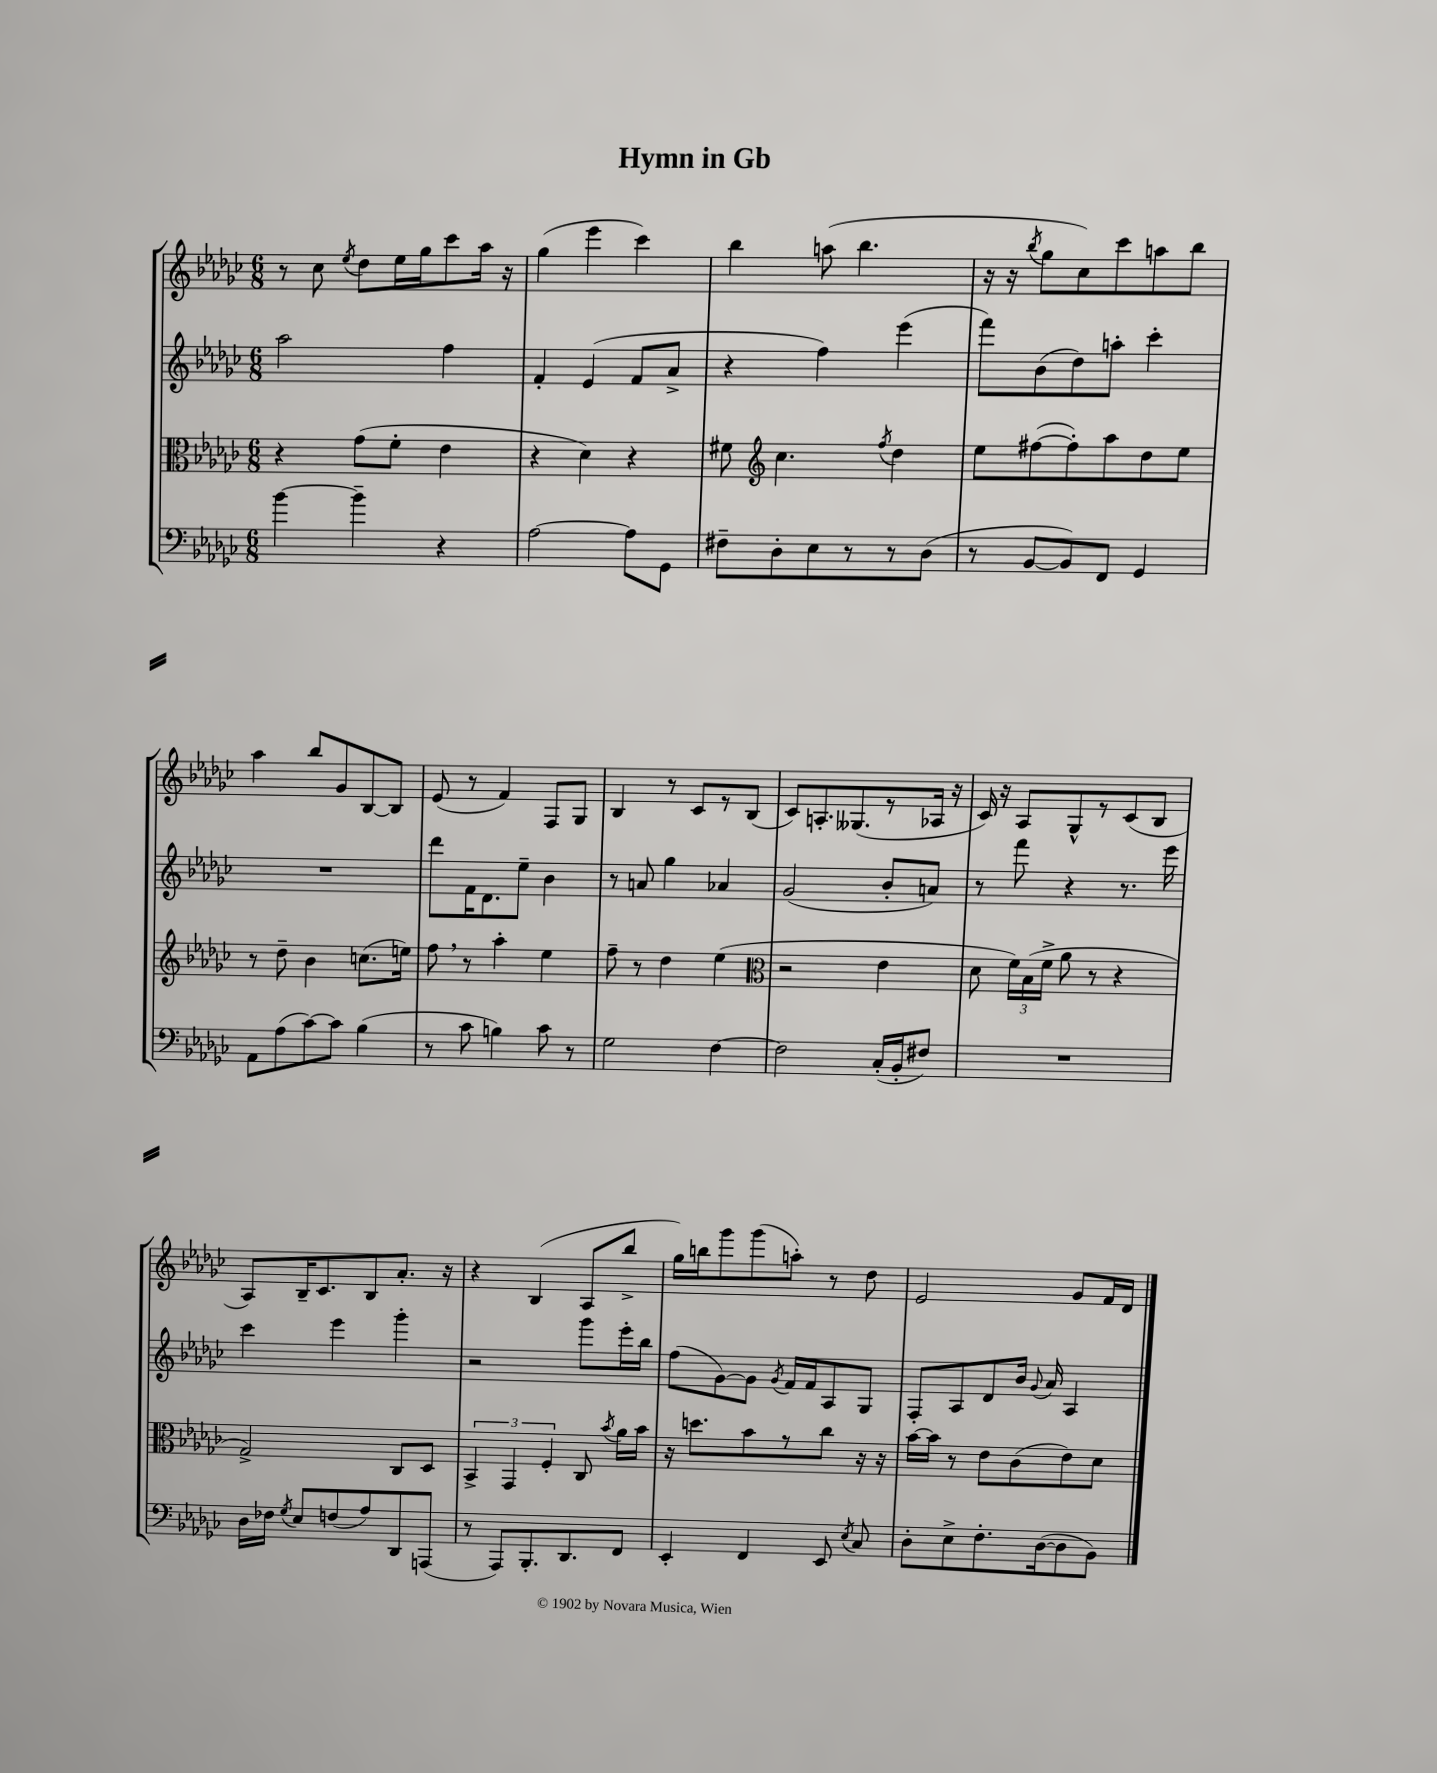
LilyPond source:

\header { title = "Hymn in Gb" }
<<
\new StaffGroup <<
\new Staff = "s0" {
    \clef treble \key ges \major \numericTimeSignature \time 6/8
    \autoBeamOff r8 ces''8 \acciaccatura { ees''8 } des''8[ ees''16 ges''16 ces'''8 aes''16] r16 |
    ges''4( ees'''4 ces'''4) |
    bes''4 a''8( bes''4. |
    r16 r16 \acciaccatura { bes''8 } ges''8[ ces''8) ces'''8 a''8 bes''8] |
    aes''4 bes''8[ ges'8 bes8~ bes8] |
    ees'8( r8 f'4) f8[ ges8] |
    bes4 r8 ces'8[ r8 bes8]( |
    ces'8[) a8.-. geses8.( r8 aes16] r16 |
    ces'16) r16 aes8[ ges8-^ r8 ces'8( bes8] |
    aes8[) bes16-- ces'8. bes8 aes'8.]-. r16 |
    r4 bes4( aes8[ bes''8]-> |
    ges''16[) b''16 ges'''8 ges'''8( a''8]-.) r8 des''8 |
    ees'2 ges'8[ f'16 des'16] \bar "|." |
}
\new Staff = "s1" {
    \clef treble \key ges \major \numericTimeSignature \time 6/8
    \autoBeamOff aes''2 f''4 |
    f'4-. ees'4( f'8[ aes'8]-> |
    r4 f''4) ees'''4( |
    f'''8[) bes'8( des''8) a''8]-. ces'''4-. |
    R2. |
    des'''8[ f'16 des'8. ees''8]-- bes'4 |
    r8 a'8 ges''4 aes'4 |
    ges'2( bes'8[-. a'8]) |
    r8 f'''8 r4 r8. ees'''16 |
    ces'''4 ees'''4 ges'''4-. |
    r2 ges'''8[ ees'''16-. bes''16] |
    f''8[( ges'8~) ges'8] \acciaccatura { ges'8 } f'16[ f'16 aes8 ges8] |
    f8[-. aes8 des'8 bes'16] \appoggiatura { ges'8 } aes'16 aes4 \bar "|." |
}
\new Staff = "s2" {
    \clef alto \key ges \major \numericTimeSignature \time 6/8
    \autoBeamOff r4 ges'8[( f'8]-. ees'4 |
    r4 des'4) r4 |
    fis'8 \clef treble ces''4. \acciaccatura { f''8 } des''4 |
    ees''8[ fis''8~( fis''8-.) aes''8 des''8 ees''8] |
    r8 des''8-- bes'4 c''8.[( e''16]) |
    f''8 \breathe r8 aes''4-. ees''4 |
    f''8-- r8 des''4 ees''4( |
    \clef alto r2 ees'4 |
    des'8 \tuplet 3/2 { f'16[) bes16( f'16]-> } aes'8 r8 r4 |
    ges2->) ces8[ des8] |
    \tuplet 3/2 { bes,4-> ges,4 f4-. } ces8 \acciaccatura { bes'8 } aes'16[ bes'16] |
    r16 d''8.[ bes'8 r8 ces''8] r16 r16 |
    bes'16[~ bes'16] r8 ees'8[ ces'8( ees'8) des'8] \bar "|." |
}
\new Staff = "s3" {
    \clef bass \key ges \major \numericTimeSignature \time 6/8
    \autoBeamOff bes'4~ bes'4-- r4 |
    aes2~ aes8[ ges,8] |
    fis8[-- des8-. ees8 r8 r8 des8]( |
    r8 bes,8[~ bes,8) f,8] ges,4 |
    aes,8[ aes8( ces'8~) ces'8] bes4( |
    r8 ces'8 b4) ces'8 r8 |
    ges2 f4~ |
    f2 ces16[-.( bes,16-. fis8]) |
    R2. |
    des16[ fes16] \acciaccatura { ges8 } ees8[ f8( aes8) des,8 a,,8]( |
    r8 aes,,8[) bes,,8.-. des,8. f,8] |
    ees,4-. f,4 ees,8 \acciaccatura { ees8 } ces8 |
    des8[-. ees8-> f8.-. des16~( des8 bes,8]) \bar "|." |
}
>>
>>
\layout { \context { \Score \remove "Bar_number_engraver" } }
